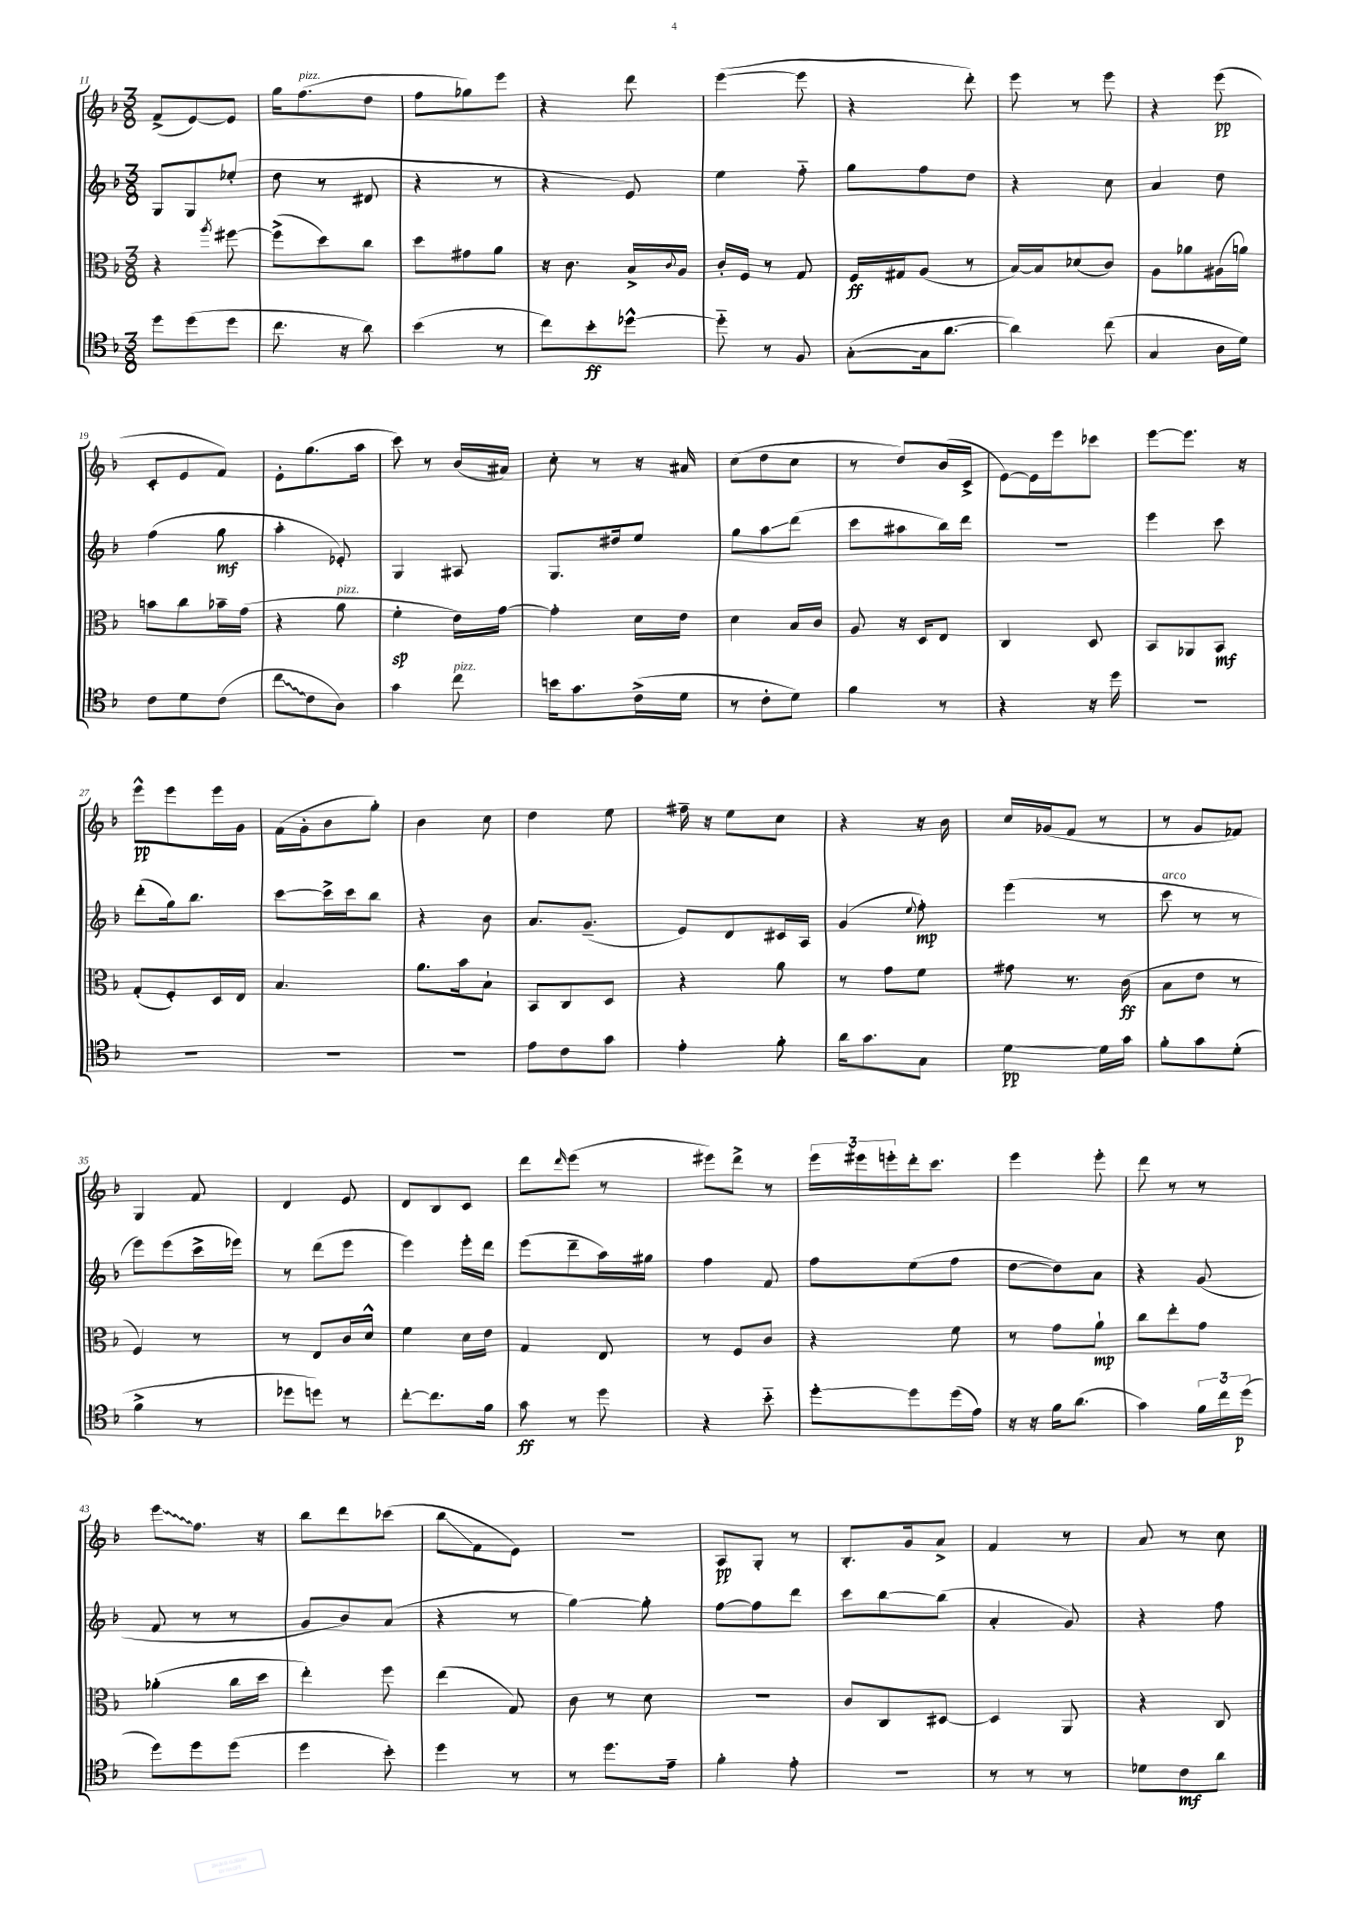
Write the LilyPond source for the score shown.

<<
\new StaffGroup <<
\new Staff = "s0" {
    \clef treble \key f \major \numericTimeSignature \time 3/8
    f'8->( e'8~) e'8 |
    g''16 f''8.^\markup { \italic "pizz." }( d''8 |
    f''8 ges''8) e'''8 |
    r4 d'''8 |
    e'''4~( e'''8 |
    r4 d'''8-.) |
    e'''8 r8 e'''8 |
    r4 e'''8\pp( |
    c'8-. e'8 f'8) |
    e'8-. g''8.( a''16 |
    c'''8) r8 bes'16( ais'16) |
    c''8-. r8 r16 ais'16 |
    c''8( d''8 c''8 |
    r8 d''8) bes'16( c'16-> |
    e'8~) e'16 e'''16 ces'''8 |
    e'''8~ e'''8. r16 |
    e'''8-^\pp e'''8 e'''16 g'16 |
    f'16( g'16-. bes'8 g''8-.) |
    bes'4 c''8 |
    d''4 e''8 |
    fis''16-- r16 e''8 c''8 |
    r4 r16 bes'16 |
    c''16 ges'16( f'8 r8 |
    r8 g'8 fes'8) |
    g4 f'8 |
    d'4 e'8 |
    d'8 bes8 c'8 |
    d'''8 \grace { d'''16 } e'''8( r8 |
    eis'''8) d'''8-> r8 |
    \tuplet 3/2 { e'''16 eis'''16 e'''16-. } d'''16-. c'''8. |
    e'''4 e'''8-. |
    d'''8 r8 r8 |
    \once \override Glissando.style = #'zigzag e'''8\glissando f''8. r16 |
    bes''8 d'''8 ces'''8( |
    bes''8\glissando f'8 e'8) |
    R4. |
    a8\pp g8-. r8 |
    bes8.-. g'16 a'8-> |
    f'4 r8 |
    a'8 r8 c''8 \bar "|." |
}
\new Staff = "s1" {
    \clef treble \key f \major \numericTimeSignature \time 3/8
    g8 g8 ees''8-.( |
    d''8 r8 dis'8 |
    r4 r8 |
    r4 e'8) |
    e''4 f''8-_ |
    g''8 f''8 d''8 |
    r4 c''8 |
    a'4 d''8 |
    f''4( g''8\mf |
    a''4-. ees'8-.) |
    g4 ais8 |
    g8. dis''16 e''8 |
    g''8 a''8\glissando d'''8( |
    c'''8 ais''8 bes''16) d'''16 |
    R4. |
    e'''4 c'''8 |
    d'''8-.( g''16) bes''8. |
    c'''8~ c'''16-> c'''16 bes''8 |
    r4 bes'8 |
    a'8. g'8.--( |
    e'8) d'8 cis'16 a16 |
    g'4( \appoggiatura { e''8 } f''8-.\mp) |
    e'''4( r8 |
    c'''8^\markup { \italic "arco" } r8 r8 |
    e'''8) e'''8( c'''16-> ees'''16) |
    r8 d'''8( e'''8 |
    e'''4) e'''16-. d'''16 |
    e'''8( d'''8-- a''16) gis''16 |
    f''4 f'8 |
    f''8 e''8( f''8 |
    d''8~ d''8) a'8 |
    r4 g'8( |
    f'8 r8 r8 |
    g'8 bes'8) a'8( |
    r4 r8 |
    g''4~) g''8-. |
    f''8~ f''8 d'''8 |
    c'''8 bes''8~ bes''8( |
    a'4-. g'8) |
    r4 f''8 \bar "|." |
}
\new Staff = "s2" {
    \clef alto \key f \major \numericTimeSignature \time 3/8
    r4 \acciaccatura { a''8 } fis''8~ |
    fis''8->( d''8) c''8 |
    d''8 gis'8 a'8 |
    r16 c'8. bes16-> \appoggiatura { c'8 } a16 |
    c'16-. f16 r8 g8 |
    f16\ff gis16 a8( r8 |
    bes16~) bes16 des'8( c'8) |
    a8 aes'8 ais16( a'16) |
    b'8 c''8 bes'16-- g'16( |
    r4 a'8^\markup { \italic "pizz." } |
    f'4-.\sp e'16) g'16~ |
    g'4-. d'16 e'16 |
    d'4 bes16 c'16 |
    a8 r16 d16 e8 |
    c4 d8 |
    bes,8 aes,8 bes,8\mf |
    g8-.( f8-.) d16 e16 |
    bes4. |
    a'8. bes'16 bes8-! |
    bes,8 c8 d8 |
    r4 a'8 |
    r8 g'8 f'8 |
    gis'8 r8. c'16\ff( |
    bes8 e'8 r8 |
    f4) r8 |
    r8 e8 c'16 d'16-^ |
    f'4 d'16 e'16 |
    g4 e8 |
    r8 f8 c'8 |
    r4 f'8 |
    r8 g'8 a'8-!\mp |
    c''8 e''8-. g'8 |
    aes'4-.( c''16 d''16 |
    e''4-.) f''8 |
    e''4( g8) |
    c'8 r8 d'8 |
    R4. |
    c'8 c8 dis8~ |
    dis4 a,8 |
    r4 c8 \bar "|." |
}
\new Staff = "s3" {
    \clef tenor \key f \major \numericTimeSignature \time 3/8
    d''8 d''8( d''8 |
    c''8. r16 a'8) |
    bes'4( r8 |
    c''8) bes'8-.\ff des''8~-^ |
    des''8-_ r8 f8 |
    g8~-.( g16 a'8.~ |
    a'4) c''8( |
    g4 a16 d'16) |
    c'8 d'8 c'8( |
    \once \override Glissando.style = #'zigzag c''8\glissando c'8 a8) |
    g'4 c''8^\markup { \italic "pizz." } |
    b'16 g'8. c'16->( d'16 |
    r8 c'8-. d'8) |
    f'4 r8 |
    r4 r16 d''16 |
    R4. |
    R4. |
    R4. |
    R4. |
    e'8 c'8 g'8 |
    e'4-. f'8-. |
    a'16 g'8. g8 |
    d'4~\pp d'16 g'16 |
    f'8-. g'8 d'8-.( |
    f'4-> r8 |
    des''8 d''8) r8 |
    c''8~-. c''8. f'16 |
    g'8\ff r8 d''8 |
    r4 bes'8-_ |
    d''8~-. d''8 d''16( e'16) |
    r16 r16 f'16 a'8.( |
    g'4) \tuplet 3/2 { f'16 c''16 d''16\p( } |
    d''8) d''8 d''8( |
    d''4 bes'8-.) |
    d''4 r8 |
    r8 d''8. e'16-- |
    f'4-. e'8-. |
    R4. |
    r8 r8 r8 |
    des'8 c'8\mf a'8 \bar "|." |
}
>>
>>
\layout { \context { \Score currentBarNumber = #11 } }
